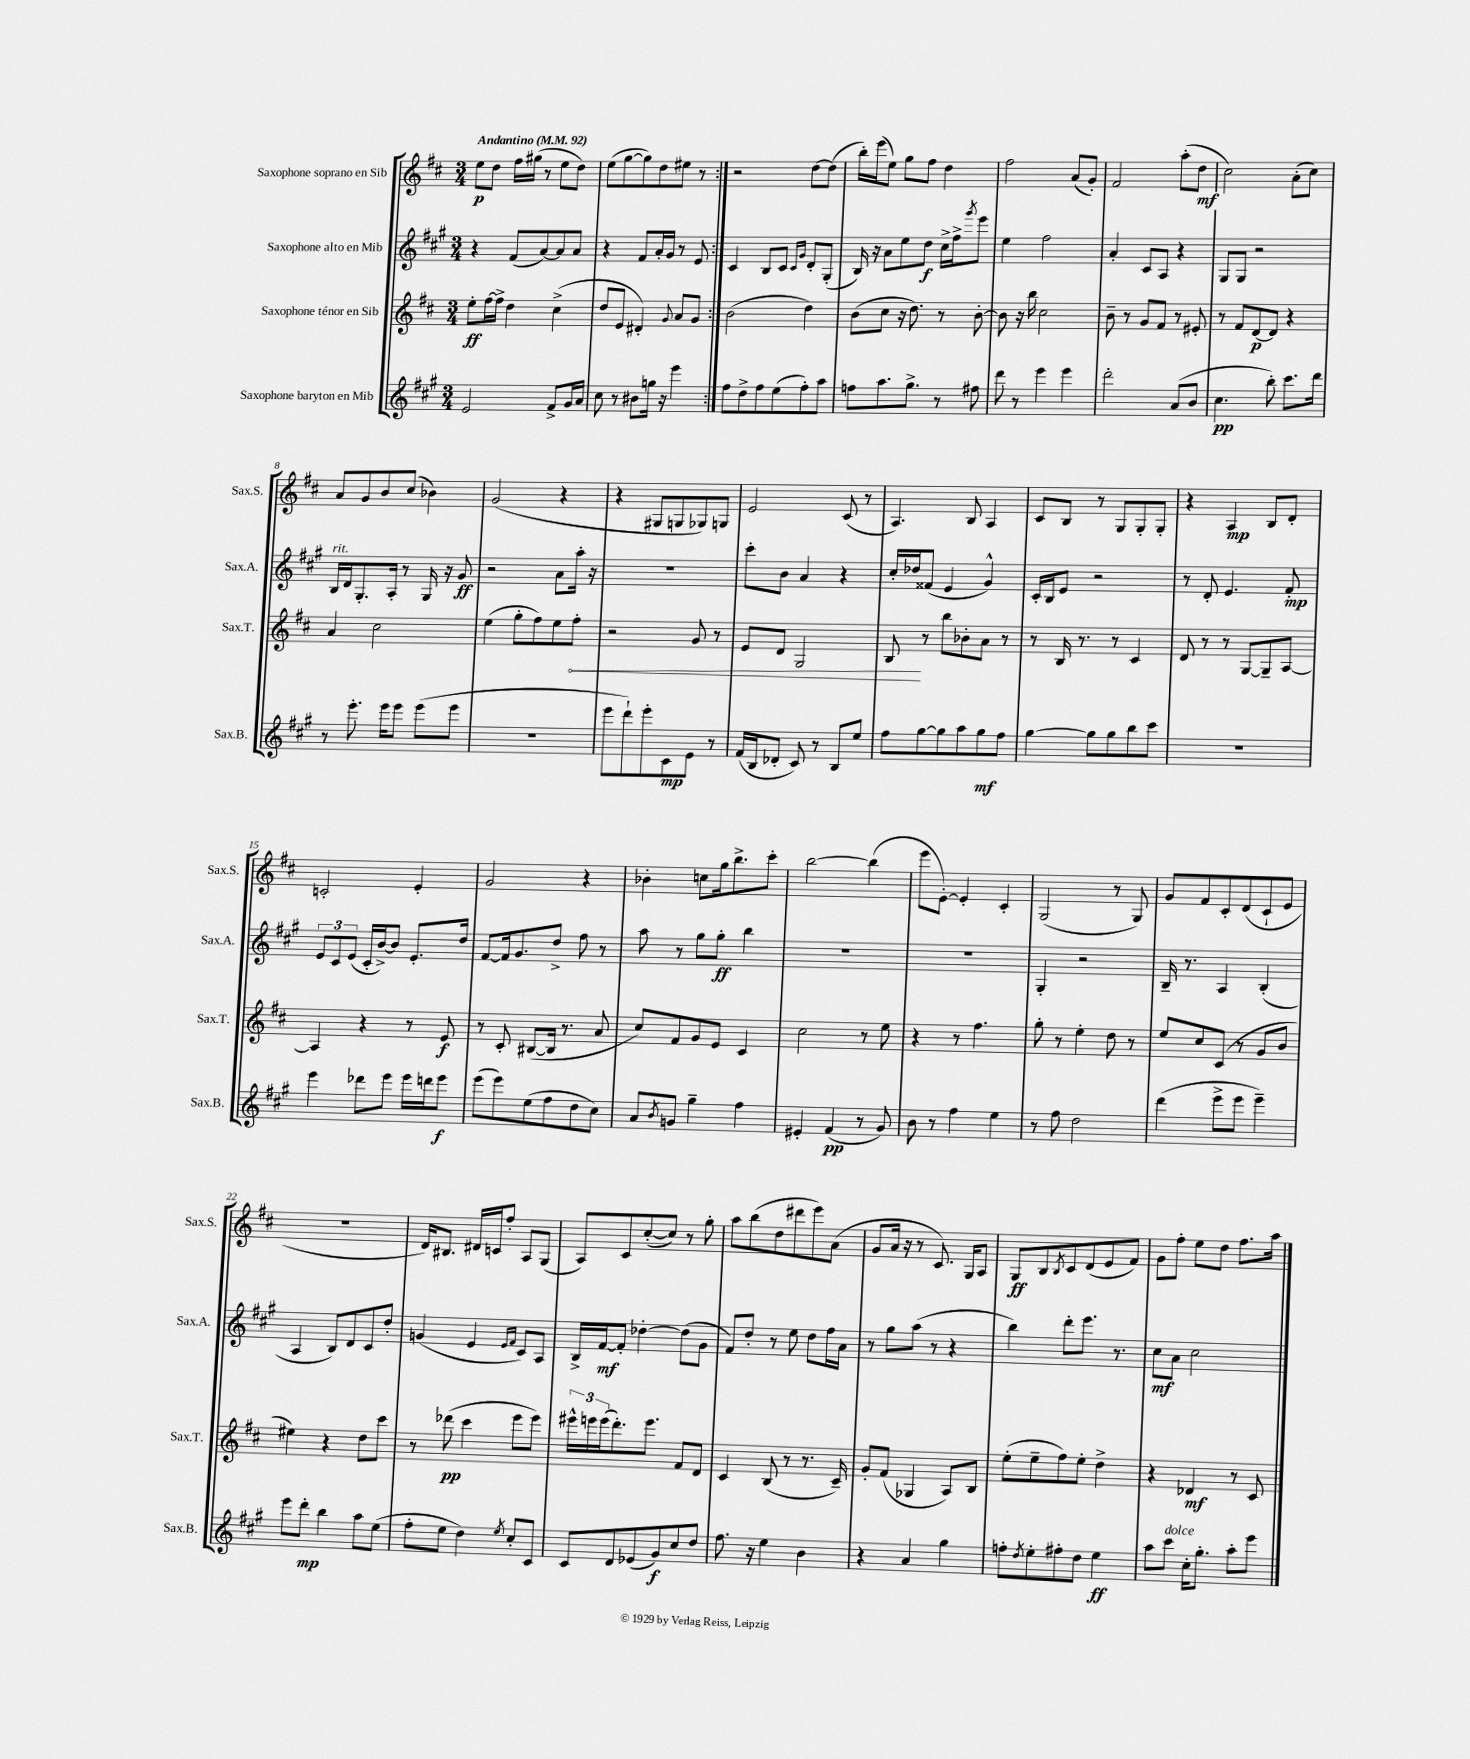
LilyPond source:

<<
\new StaffGroup <<
\new Staff = "s0" \with { instrumentName = "Saxophone soprano en Sib" shortInstrumentName = "Sax.S." } {
    \clef treble \key d \major \numericTimeSignature \time 3/4 \tempo "Andantino" 4 = 92
    \repeat volta 2 { e''8\p d''8 fis''16 gis''16( r8 e''8 d''8) |
    e''8( g''8~ g''8) d''8 eis''8 r8 | }
    r2 d''8~ d''8( |
    b''16-.) e'''16( e''8) g''8 fis''8 d''4 |
    fis''2 a'8( g'8-.) |
    fis'2 a''8-.( d''8\mf |
    cis''2) a'8-.( cis''8) |
    a'8 g'8 b'8 cis''8( bes'4) |
    g'2( r4 |
    r4 gis8 g8 ges8) g8 |
    e'2 cis'8( r8 |
    a4.) b8 a4 |
    cis'8 b8 r8 g8 g8-. g8-. |
    r4 a4\mp b8 d'8-. |
    c'2-. e'4-. |
    g'2 r4 |
    bes'4-. c''8 g''16 b''8.-> cis'''8-. |
    b''2~ b''4( |
    e'''8 e'8~-.) e'4-. cis'4-. |
    g2( r8 g8) |
    g'8 fis'8 cis'8-. d'8( cis'8-! e'8 |
    R2. |
    d'16) bis8. dis'16 c'16 fis''8-. a8 g8( |
    a8) cis'8 cis''8~-.( cis''8) r8 g''8-. |
    a''8 b''8( d''8 dis'''8 e'''8) a'8( |
    g'8 a'16 r16 r8 cis'8.) g16 a8 |
    g8\ff b8 \acciaccatura { b8 } cis'8 d'8( e'8 fis'8) |
    g'8 fis''8-. e''8 d''8 fis''8. a''16 \bar "|." |
}
\new Staff = "s1" \with { instrumentName = "Saxophone alto en Mib" shortInstrumentName = "Sax.A." } {
    \clef treble \key a \major \numericTimeSignature \time 3/4
    \repeat volta 2 { r4 fis'8( a'8~) a'8 a'8 |
    r4 fis'8 a'16-. gis'16 r8 e'8 | }
    cis'4 b8 cis'8 \grace { cis'16 gis'16 } d'8-. gis8-.( |
    b16) r16 a'8 e''8 d''8\f cis''16-> fis''16-> \acciaccatura { gis'''8 } e'''8 |
    e''4 fis''2 |
    a'4-. cis'8 a8 r4 |
    gis8 gis8 r2 |
    b16^\markup { \italic "rit." } d'16 gis8.-. a16-. r8 gis16 r16 gis'8\ff |
    r2 a'8 a''16-. r16 |
    R2. |
    cis'''8-. b'8 a'4 r4 |
    cis''16-. des''16 fisis'8( e'4 gis'4-^) |
    cis'16-. b16 e'8 r2 |
    r8 d'8-. e'4. fis'8-.\mp |
    \tuplet 3/2 { e'8 cis'8 e'8( } cis'16-. b'16~->) b'8 e'8.-. d''16 |
    fis'8~ fis'16 gis'8. d''8-> fis''8 r8 |
    a''8 r8 gis''8 gis''8-.\ff b''4 |
    R2. |
    R2. |
    gis4-. r2 |
    b16-- r8. a4 b4-.( |
    a4 b8) d'8 cis'8 d''8-. |
    g'4( e'4 \grace { e'16 fis'16 } cis'8) a8 |
    b16-> fis'16~\mf fis'8-. des''4~-. des''8( gis'8 |
    fis'8) d''8-. r8 e''8 d''8 fis''16 a'16 |
    r8 gis''8 a''8( r8 r4 |
    b''4) d'''8-. e'''8. r8. |
    cis''8\mf a'8 cis''2 \bar "|." |
}
\new Staff = "s2" \with { instrumentName = "Saxophone ténor en Sib" shortInstrumentName = "Sax.T." } {
    \clef treble \key d \major \numericTimeSignature \time 3/4
    \repeat volta 2 { e''8-.\ff fis''16~ fis''16-> d''4 cis''4->( |
    d''8 e'8 dis'4-.) \appoggiatura { g'8 } a'8 g'8 | }
    b'2( d''4) |
    b'8( cis''8 r16 d''8.) r8 b'8~-. |
    b'8 r16 b''16 cis''2 |
    b'8-- r8 g'8 fis'8 r8 eis'8-. |
    r8 fis'8 d'8~\p d'8 r4 |
    a'4 cis''2 |
    e''4( g''8-. fis''8) e''8 \once \override Hairpin.circled-tip = ##t fis''8-.\< |
    r2 g'8 r8 |
    e'8 d'8 g2 |
    b8\! r8 b''8 bes'8-. a'8 r8 |
    r8 b16 r8. r8 cis'4 |
    d'8 r8 r8 g8~ g8-- a8~ |
    a4 r4 r8 e'8\f |
    r8 cis'8-. bis8~( bis16 r8. a'8 |
    cis''8) fis'8 g'8 e'8 cis'4 |
    cis''2 r8 e''8 |
    r4 r8 fis''4. |
    g''8-. r8 e''4-. d''8 r8 |
    e''8 cis''8 cis'8( r8 g'8 b'8 |
    eis''4) r4 d''8 cis'''8 |
    r8 des'''8\pp( cis'''4 e'''8 e'''8) |
    \tuplet 3/2 { eis'''16-^ e'''16 e'''16( } d'''8.-.) e'''8. fis'8 d'8 |
    cis'4 b8( r8 r8. cis'16--) |
    g'8-. fis'8( ges4 a8) b8 |
    e''8-.( e''8-- fis''8) e''8-. d''4-> |
    r4 des'4\mf r8 cis'8 \bar "|." |
}
\new Staff = "s3" \with { instrumentName = "Saxophone baryton en Mib" shortInstrumentName = "Sax.B." } {
    \clef treble \key a \major \numericTimeSignature \time 3/4
    \repeat volta 2 { e'2 fis'8-> gis'16 a'16 |
    cis''8 r8 bis'8 g''16 r16 e'''4 | }
    fis''8 d''8-> fis''8 e''8( fis''8-.) a''8 |
    f''8 a''8. gis''8.-> r8 fis''8 |
    d'''8 r8 e'''4 e'''4 |
    d'''2-. a'8( b'8 |
    cis''4.\pp b''8-.) cis'''8. d'''16 |
    r8 e'''8.-. e'''16 e'''8 e'''8( e'''8 |
    R2. |
    e'''8 d'''8-!) e'''8-. cis'8\mp e'8 r8 |
    fis'16( b16 des'8-. cis'8) r8 b8 e''8 |
    fis''8 gis''8~ gis''8 a''8 gis''8\mf fis''8 |
    gis''4~ gis''8 gis''8 b''8 cis'''8 |
    R2. |
    e'''4 des'''8 e'''8 e'''16 d'''16 e'''8\f |
    e'''8( e'''8) e''8( fis''8 d''8 cis''8) |
    a'8 \acciaccatura { b'8 } g'8 gis''4-- fis''4 |
    eis'4-. fis'4\pp( r8 gis'8) |
    b'8 r8 fis''4 e''4 |
    r8 fis''8 d''2 |
    d'''4( e'''8-> e'''8 e'''4--) |
    e'''8 d'''8-.\mp b''4 a''8 e''8( |
    fis''8-. e''8 d''4) \acciaccatura { e''8 } cis''8-. cis'8 |
    cis'8 d'8 ees'8( gis'8\f) cis''8 d''8 |
    fis''8. r16 e''4 b'4 |
    r4 a'4 gis''4 |
    f''8-. \acciaccatura { d''8 } e''8-. fis''8-. d''8 e''4\ff |
    a''8 cis'''8^\markup { \italic "dolce" } cis''16-. gis''8.-. a''8-. e'''8 \bar "|." |
}
>>
>>
